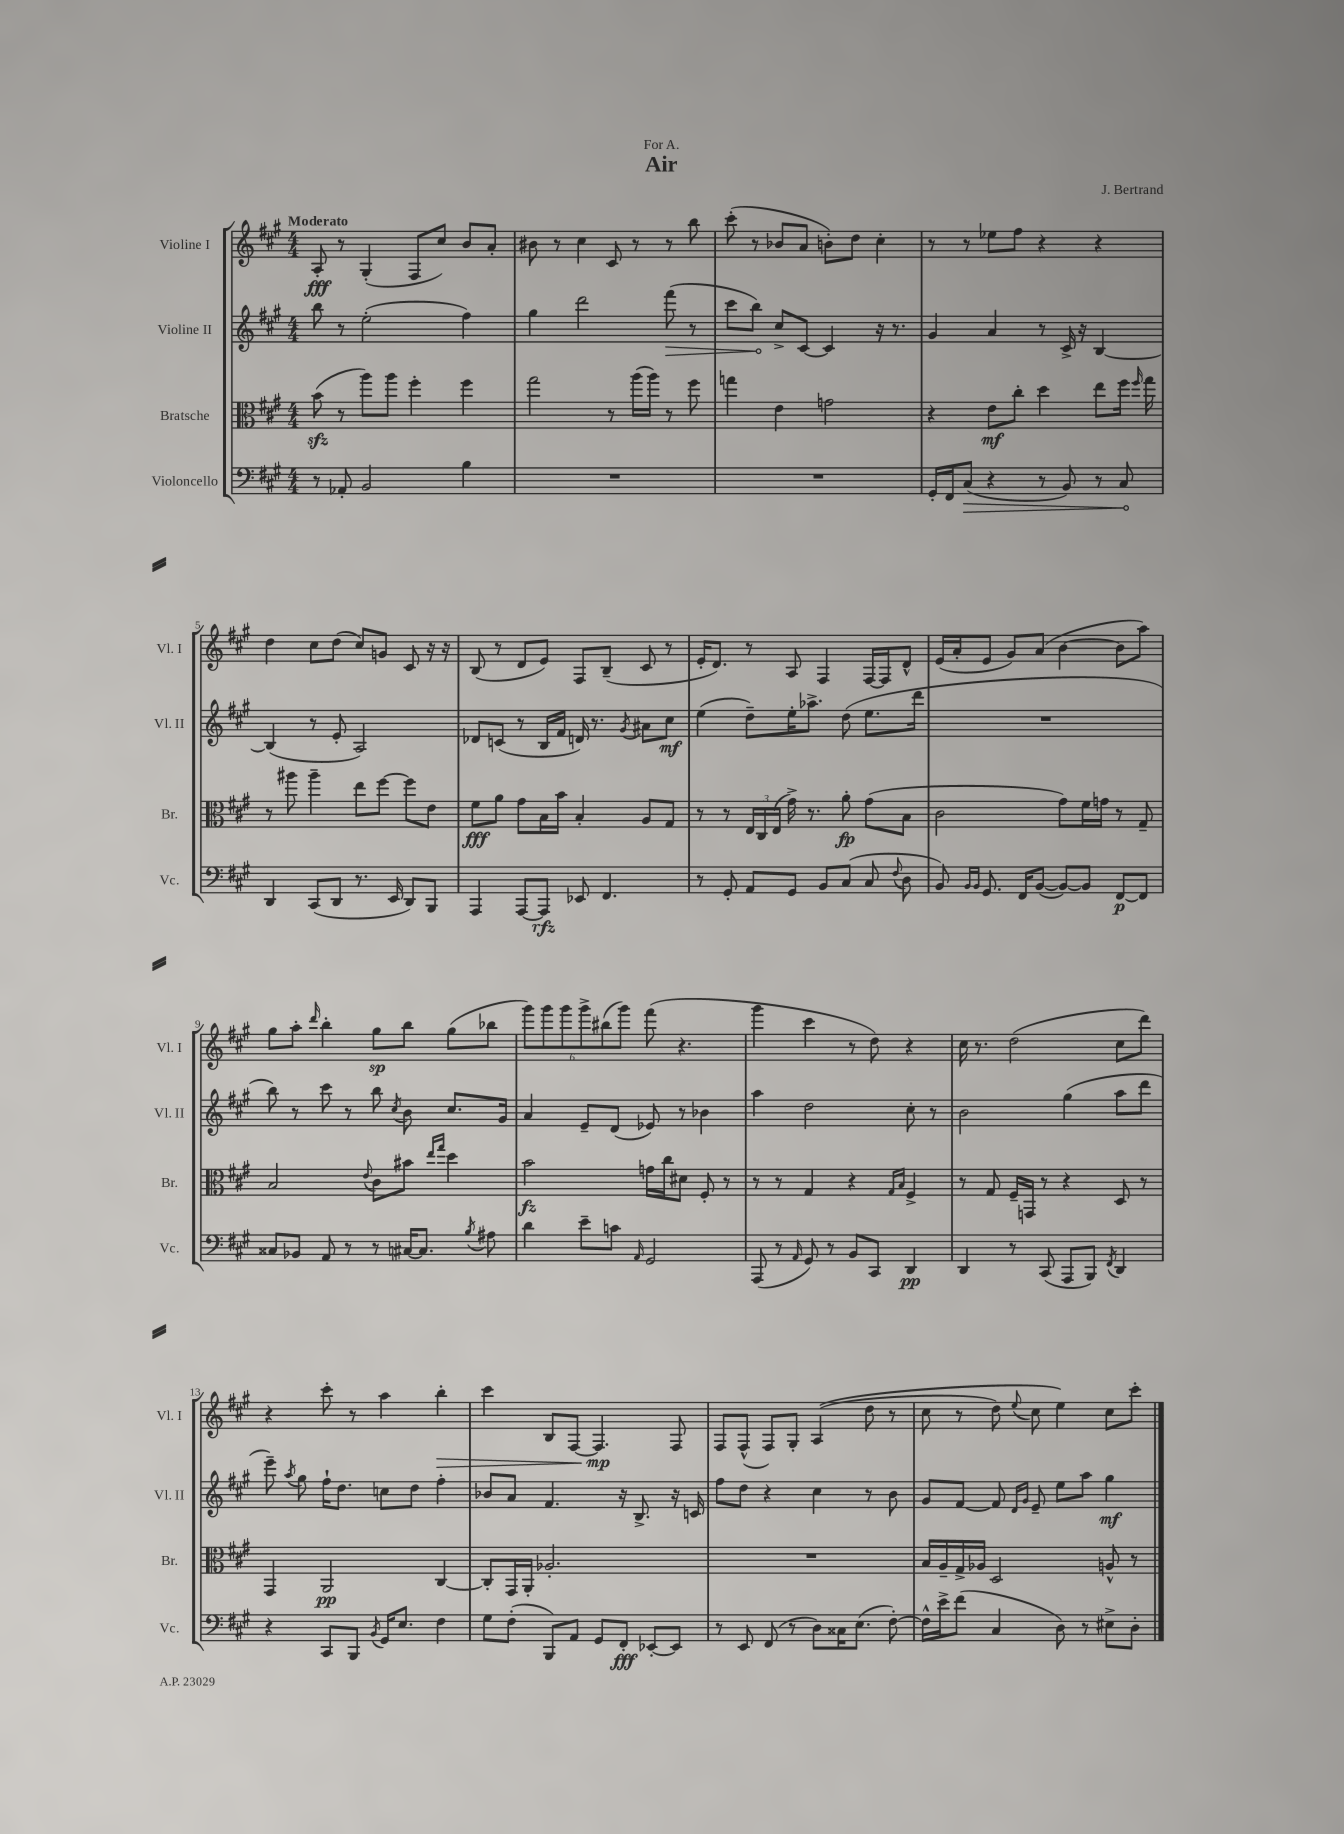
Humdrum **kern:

**kern	**kern	**kern	**kern
*staff4	*staff3	*staff2	*staff1
*clefF4	*clefC3	*clefG2	*clefG2
*k[f#c#g#]	*k[f#c#g#]	*k[f#c#g#]	*k[f#c#g#]
*M4/4	*M4/4	*M4/4	*M4/4
8r	(8b	8bb	8A'
8AA-'	8r	8r	8r
2BB	8aa)	(2ee'	(4G#'
.	8aa	.	.
.	4ff#'	.	8F#
.	.	.	8cc#)
4B	4ff#	4ff#)	8b
.	.	.	8a'
=	=	=	=
1r	2gg#	4gg#	8b#
.	.	.	8r
.	.	2ddd	4cc#
.	8r	.	8c#
.	(16aa	.	8r
.	16aa)	.	.
.	8r	(8fff#	8r
.	8ff#	8r	8bb
=	=	=	=
1r	4gg	8ccc#	(8ccc#'
.	.	8bb)	8r
.	4e	8cc#^	8b-
.	.	[8c#	8a
.	2g	4c#]	8b')
.	.	.	8dd
.	.	16r	4cc#'
.	.	8.r	.
=	=	=	=
16GG#'	4r	4g#	8r
16FF#	.	.	.
(8C#	.	.	8r
4r	8e	4a	8ee-
.	8cc#'	.	8ff#
8r	4dd	8r	4r
8BB)	.	16c#^	.
.	.	16r	.
8r	8ee	[4B	4r
8C#	16ff#	.	.
.	16qqff#	.	.
.	16gg#	.	.
=	=	=	=
4DD	8r	(4B]	4dd
.	8aa#	.	.
(8CC#	4aa#~	8r	8cc#
8DD	.	8e'	(8dd
8.r	8ee	2A)	8cc#)
.	[8ff#	.	8g
16EE	.	.	.
8DD)	8ff#]	.	8c#
8BBB	8e	.	16r
.	.	.	16r
=	=	=	=
4AAA	8f#	8d-	(8B
.	8a	(8c	8r
[8AAA	8g#	8r	8d
8AAA]	16B	16B	8e)
.	16b	16f#	.
8EE-	4B'	16d)	8F#
.	.	8.r	.
4.FF#	.	.	(8B~
.	.	8qg#	.
.	8A	8a#	8c#
.	8G#	8cc#	8r
=	=	=	=
8r	8r	(4ee	16e'
.	.	.	8.d)
8GG#'	8r	.	.
8AA	24E	8dd~)	8r
.	24C#	.	.
.	(24E	.	.
8GG#	16g#^)	16ee'	8A
.	8.r	8.aa-^	.
8BB	.	.	4F#
(8C#	8a'	(8dd	.
8C#	(8g#	8.ee	[16F#
.	.	.	16F#]
8qqF#	.	.	.
8D	8B	.	8d^^
.	.	16ddd	.
=	=	=	=
8BB)	2c#	1r	(16e
.	.	.	16a'
16qqBB	.	.	.
16qqBB	.	.	.
8.GG#	.	.	8e
.	.	.	8g#)
16FF#	.	.	.
([8BB	.	.	(8a
8BB_)	8g#)	.	[4b
8BB]	16f#	.	.
.	16g	.	.
[8FF#	8r	.	8b]
8FF#]	8G#~	.	8aa)
=	=	=	=
8C##	2B	8bb)	8gg#
8BB-	.	8r	8aa'
.	.	.	16qqddd
8AA	.	8ccc#	4bb'
8r	.	8r	.
.	8qqe	.	.
8r	8c#	8bb	8gg#
.	.	8qcc#	.
[16C#	8b#	8b	8bb
8.C#]	.	.	.
.	16qqee	.	.
.	16qqgg#	.	.
.	4dd	8.cc#	(8gg#
8qB	.	.	.
8A#	.	.	8bb-
.	.	16g#	.
=	=	=	=
4d	2b	4a	12ggg#)
.	.	.	12ggg#
.	.	.	12ggg#
8e~	.	8e~	12ggg#^
.	.	.	(12bb#
8c	.	(8d	.
.	.	.	12ggg#)
16qqAA	.	.	.
2GG#	16g	8e-)	(8fff#
.	16cc#	.	.
.	8d#	8r	4.r
.	8F#'	4b-	.
.	8r	.	.
=	=	=	=
(8AAA	8r	4aa	4ggg#
8r	8r	.	.
16qqAA	.	.	.
8GG#)	4G#	2dd	4ccc#
8r	.	.	.
8BB	4r	.	8r
8CC#	.	.	8dd)
.	16qqG#	.	.
.	16qqB	.	.
4DD	4F#^	8cc#'	4r
.	.	8r	.
=	=	=	=
4DD	8r	2b	16cc#
.	.	.	8.r
.	8G#	.	.
8r	16F#~	.	(2dd
.	16GG	.	.
(8CC#	8r	.	.
8AAA	4r	(4gg#	.
8BBB)	.	.	.
8qFF#	.	.	.
4DD	8D	8aa	8cc#
.	8r	8ddd	8ddd)
=	=	=	=
4r	4GG#	8eee~)	4r
.	.	8qaa	.
.	.	8gg#	.
8CC#	2AA	16ff#`	8ccc#'
.	.	8.dd	.
8BBB	.	.	8r
8qBB	.	.	.
16GG#	.	8cc	4aa
8.E	.	.	.
.	.	8dd	.
4F#	[4C#	4ff#'	4bb'
=	=	=	=
8G#	8C#']	8b-	4ccc#
(8F#'	16GG#	8a	.
.	16AA'	.	.
8BBB)	2.A-'	4.f#	8B
8AA	.	.	[8F#
8GG#	.	.	4.F#]
8FF#'	.	16r	.
.	.	8.B^	.
[8EE-'	.	.	.
8EE-]	.	16r	8F#
.	.	16c	.
=	=	=	=
8r	1r	8ff#	8F#
8EE	.	8dd	(8F#^^
(8FF#	.	4r	8F#)
8r	.	.	8G#'
8D)	.	4cc#	&((4A
16C##	.	.	.
(8.E	.	.	.
.	.	8r	8dd
[8F#')	.	8b	8r
=	=	=	=
16F#^^]	16B	8g#	8cc#
16e^	16A~	.	.
(8f#	16G#^	[8f#	8r
.	16A-	.	.
4C#	2D	8f#]	8dd)
.	.	16qqd	.
.	.	16qqg#	8qqee
.	.	8e~	8cc#
8D)	.	8ee	4ee&)
8r	.	8aa	.
8E#^	8A^^	4gg#	8cc#
8D'	8r	.	8ccc#'
==	==	==	==
*-	*-	*-	*-
